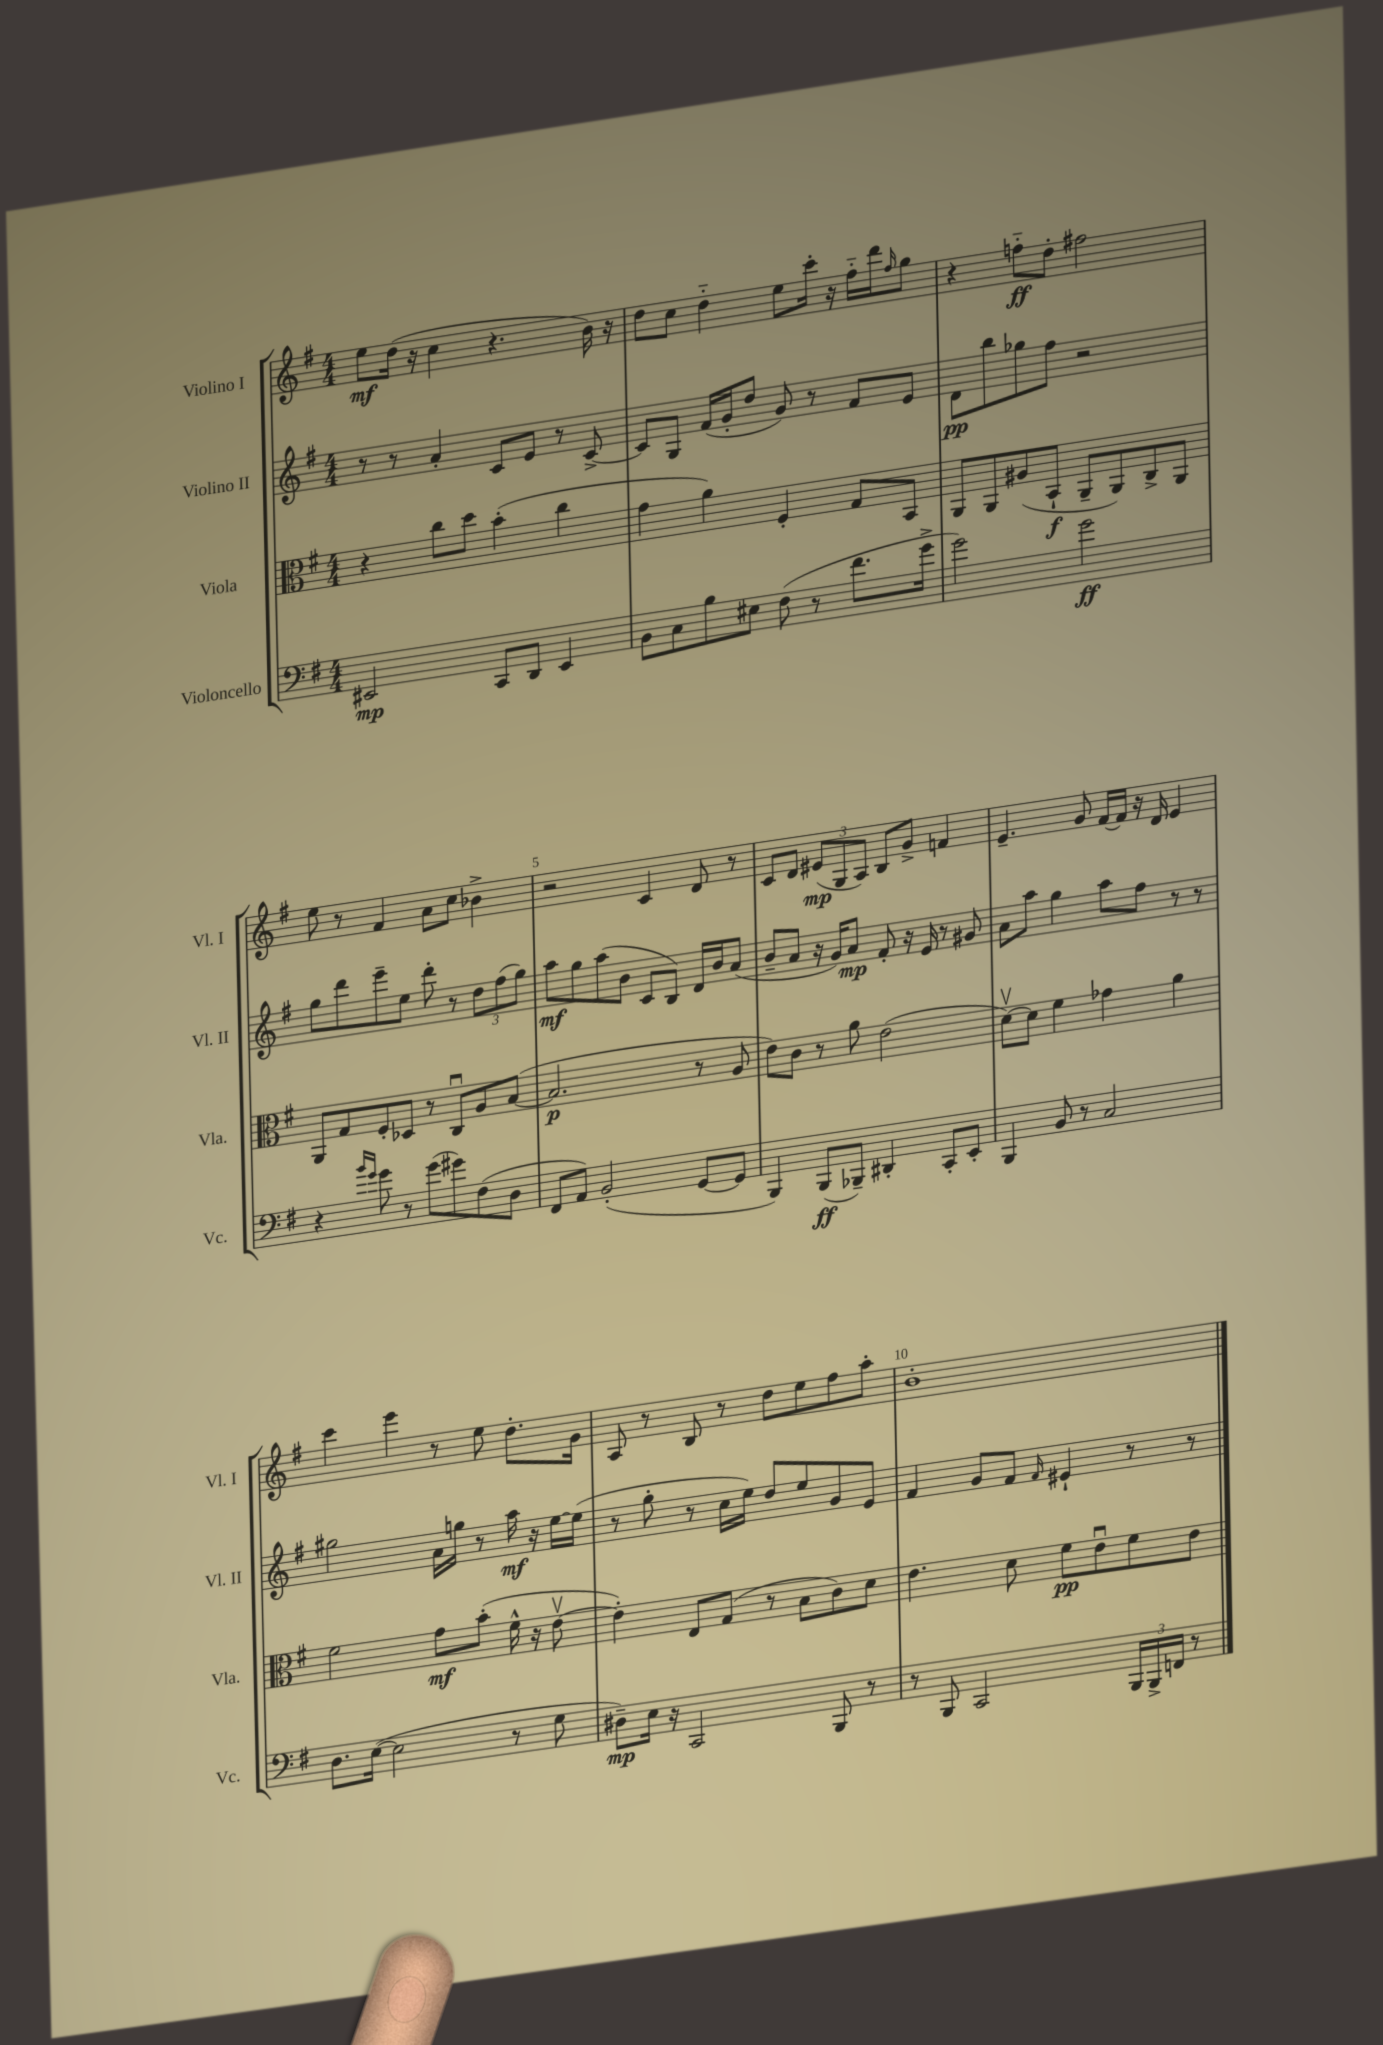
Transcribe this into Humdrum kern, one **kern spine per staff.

**kern	**dynam	**kern	**dynam	**kern	**dynam	**kern	**dynam
*part4	*part4	*part3	*part3	*part2	*part2	*part1	*part1
*staff4	*staff4	*staff3	*staff3	*staff2	*staff2	*staff1	*staff1
*I"Violoncello	*	*I"Viola	*	*I"Violino II	*	*I"Violino I	*
*I'Vc.	*	*I'Vla.	*	*I'Vl. II	*	*I'Vl. I	*
*clefF4	*	*clefC3	*	*clefG2	*	*clefG2	*
*k[f#]	*	*k[f#]	*	*k[f#]	*	*k[f#]	*
*M4/4	*	*M4/4	*	*M4/4	*	*M4/4	*
=1	=1	=1	=1	=1	=1	=1	=1
2EE#X/	mp	4r	.	8r	.	8ee\L	mf
.	.	.	.	8r	.	(16dd\Jk	.
.	.	.	.	.	.	16r	.
.	.	8cc\L	.	4a'/	.	4cc\	.
.	.	8dd\J	.	.	.	.	.
8CC/L	.	(4b'\	.	8c/L	.	4.r	.
8DD/J	.	.	.	8e/J	.	.	.
4EE#/	.	4cc\	.	8r	.	.	.
.	.	.	.	[8c^/	.	16b\)	.
.	.	.	.	.	.	16r	.
=2	=2	=2	=2	=2	=2	=2	=2
8BB\L	.	4g\	.	8c/L]	.	8dd\L	.
8C\	.	.	.	8G/J	.	8cc\J	.
8B\	.	4a\)	.	(16f#/LL	.	4dd\	.
.	.	.	.	16g'/J	.	.	.
8E#X\J	.	.	.	8dd/J	.	.	.
(8F#\	.	4F#'/	.	8g/)	.	8ee\L	.
8r	.	.	.	8r	.	16ccc'\Jk	.
.	.	.	.	.	.	16r	.
8.f#\L	.	8G/L	.	8f#/L	.	16ff#\LL	.
.	.	.	.	.	.	16ddd\J	.
.	.	.	.	.	.	16qqff#/	.
.	.	8BB/J	.	8e/J	.	8gg\J	.
16g^\Jk	.	.	.	.	.	.	.
=3	=3	=3	=3	=3	=3	=3	=3
2g\)	.	8AA/L	.	8d\L	pp	4r	.
.	.	8AA/	.	8bb\	.	.	.
.	.	(8A#X/	.	8gg-X\	.	8ffn\L	ff
.	.	8BB`/J	f	8ff#\J	.	8dd'\J	.
2g\	ff	8AA~/L	.	2r	.	2ff#X\	.
.	.	8AA/)	.	.	.	.	.
.	.	8C^/	.	.	.	.	.
.	.	8AA/J	.	.	.	.	.
!!LO:LB:g=z
=4	=4	=4	=4	=4	=4	=4	=4
4r	.	8AA/L	.	8gg\L	.	8ee\	.
.	.	8G/	.	8ddd\	.	8r	.
16qqb/LL	.	.	.	.	.	.	.
16qqg/JJ	.	.	.	.	.	.	.
8g\	.	8F#'/	.	8eee~\	.	4f#/	.
8r	.	8D-X/J	.	8ee\J	.	.	.
(8g\L	.	8r	.	8ddd'\	.	8a\L	.
8g#X\)	.	8Cu/L	.	8r	.	8cc\J	.
(8F#\	.	8A/	.	12dd\L	.	4b-X^\	.
.	.	.	.	(12ff#\	.	.	.
8D\J	.	([8B/J	.	.	.	.	.
.	.	.	.	12gg\J)	.	.	.
=5	=5	=5	=5	=5	=5	=5	=5
8FF#/L	.	2.B/]	p	8aa\L	mf	2r	.
8AA/J)	.	.	.	8gg\	.	.	.
(2BB'/	.	.	.	(8aa\	.	.	.
.	.	.	.	8b\J	.	.	.
.	.	.	.	8c/L	.	4c/	.
.	.	.	.	8B/J)	.	.	.
[8GG/L	.	8r	.	16d/LL	.	8d/	.
.	.	.	.	16b/J	.	.	.
8GG/J]	.	8A/	.	(8a/J	.	8r	.
=6	=6	=6	=6	=6	=6	=6	=6
4BBB/)	.	8e\L)	.	8b~/L	.	8c/L	.
.	.	8c\J	.	8a/J	.	8d/J	.
(8BBB/L	ff	8r	.	16r	.	(12e#X/L	mp
.	.	.	.	16g/KL)	.	.	.
.	.	.	.	.	.	12G/	.
8BBB-X~/J)	.	8a\	.	8a/J	mp	.	.
.	.	.	.	.	.	12A/J)	.
4DD#X'/	.	(2e\	.	8f#'/	.	8B/L	.
.	.	.	.	16r	.	8g^/J	.
.	.	.	.	16e/	.	.	.
8CC'/L	.	.	.	8r	.	4fn/	.
8EE'/J	.	.	.	8g#X/	.	.	.
=7	=7	=7	=7	=7	=7	=7	=7
4BBB/	.	[8dv\L)	.	8a\L	.	4.e~/	.
.	.	8d\J]	.	8aa\J	.	.	.
8BB/	.	4f#\	.	4gg\	.	.	.
8r	.	.	.	.	.	8g/	.
2C/	.	4g-X\	.	8aa\L	.	[16f#/LL	.
.	.	.	.	.	.	16f#/JJ]	.
.	.	.	.	8ff#\J	.	16r	.
.	.	.	.	.	.	16d/	.
.	.	4a\	.	8r	.	4e/	.
.	.	.	.	8r	.	.	.
!!LO:LB:g=z
=8	=8	=8	=8	=8	=8	=8	=8
8.D\L	.	2f#\	.	2gg#X\	.	4ccc\	.
([16E\Jk	.	.	.	.	.	.	.
2E\]	.	.	.	.	.	4eee\	.
.	.	8g\L	mf	16a\LL	.	8r	.
.	.	.	.	16ggn\JJ	.	.	.
.	.	(8b'\J	.	8r	.	8ee\	.
8r	.	16f#^^\	.	16aa\	mf	8.dd'\L	.
.	.	16r	.	16r	.	.	.
8G\	.	[8ev\	.	[16ee\LL	.	.	.
.	.	.	.	(16ee\JJ]	.	16g\Jk	.
=9	=9	=9	=9	=9	=9	=9	=9
8D#X~\L)	mp	4e'\])	.	8r	.	8A/	.
16E\Jk	.	.	.	8gg'\	.	8r	.
16r	.	.	.	.	.	.	.
2CC/	.	8E/L	.	8r	.	8B/	.
.	.	(8G/J	.	16cc\LL	.	8r	.
.	.	.	.	16ee\JJ)	.	.	.
.	.	8r	.	8dd/L	.	8dd\L	.
.	.	8B\L	.	8ee/	.	8ee\	.
8BBB/	.	8c\)	.	8g/	.	8ff#\	.
8r	.	8d\J	.	8e/J	.	8aa'\J	.
=10	=10	=10	=10	=10	=10	=10	=10
8r	.	4.e\	.	4f#/	.	1b'	.
8BBB/	.	.	.	.	.	.	.
2CC/	.	.	.	8g/L	.	.	.
.	.	8d\	.	8f#/J	.	.	.
.	.	.	.	16qqf#/	.	.	.
.	.	8f#\L	pp	4e#X`/	.	.	.
.	.	8eu\	.	.	.	.	.
24BBB/LL	.	8f#\	.	8r	.	.	.
24BBB^/	.	.	.	.	.	.	.
24FFn/JJ	.	.	.	.	.	.	.
8r	.	8e\J	.	8r	.	.	.
==	==	==	==	==	==	==	==
*-	*-	*-	*-	*-	*-	*-	*-
